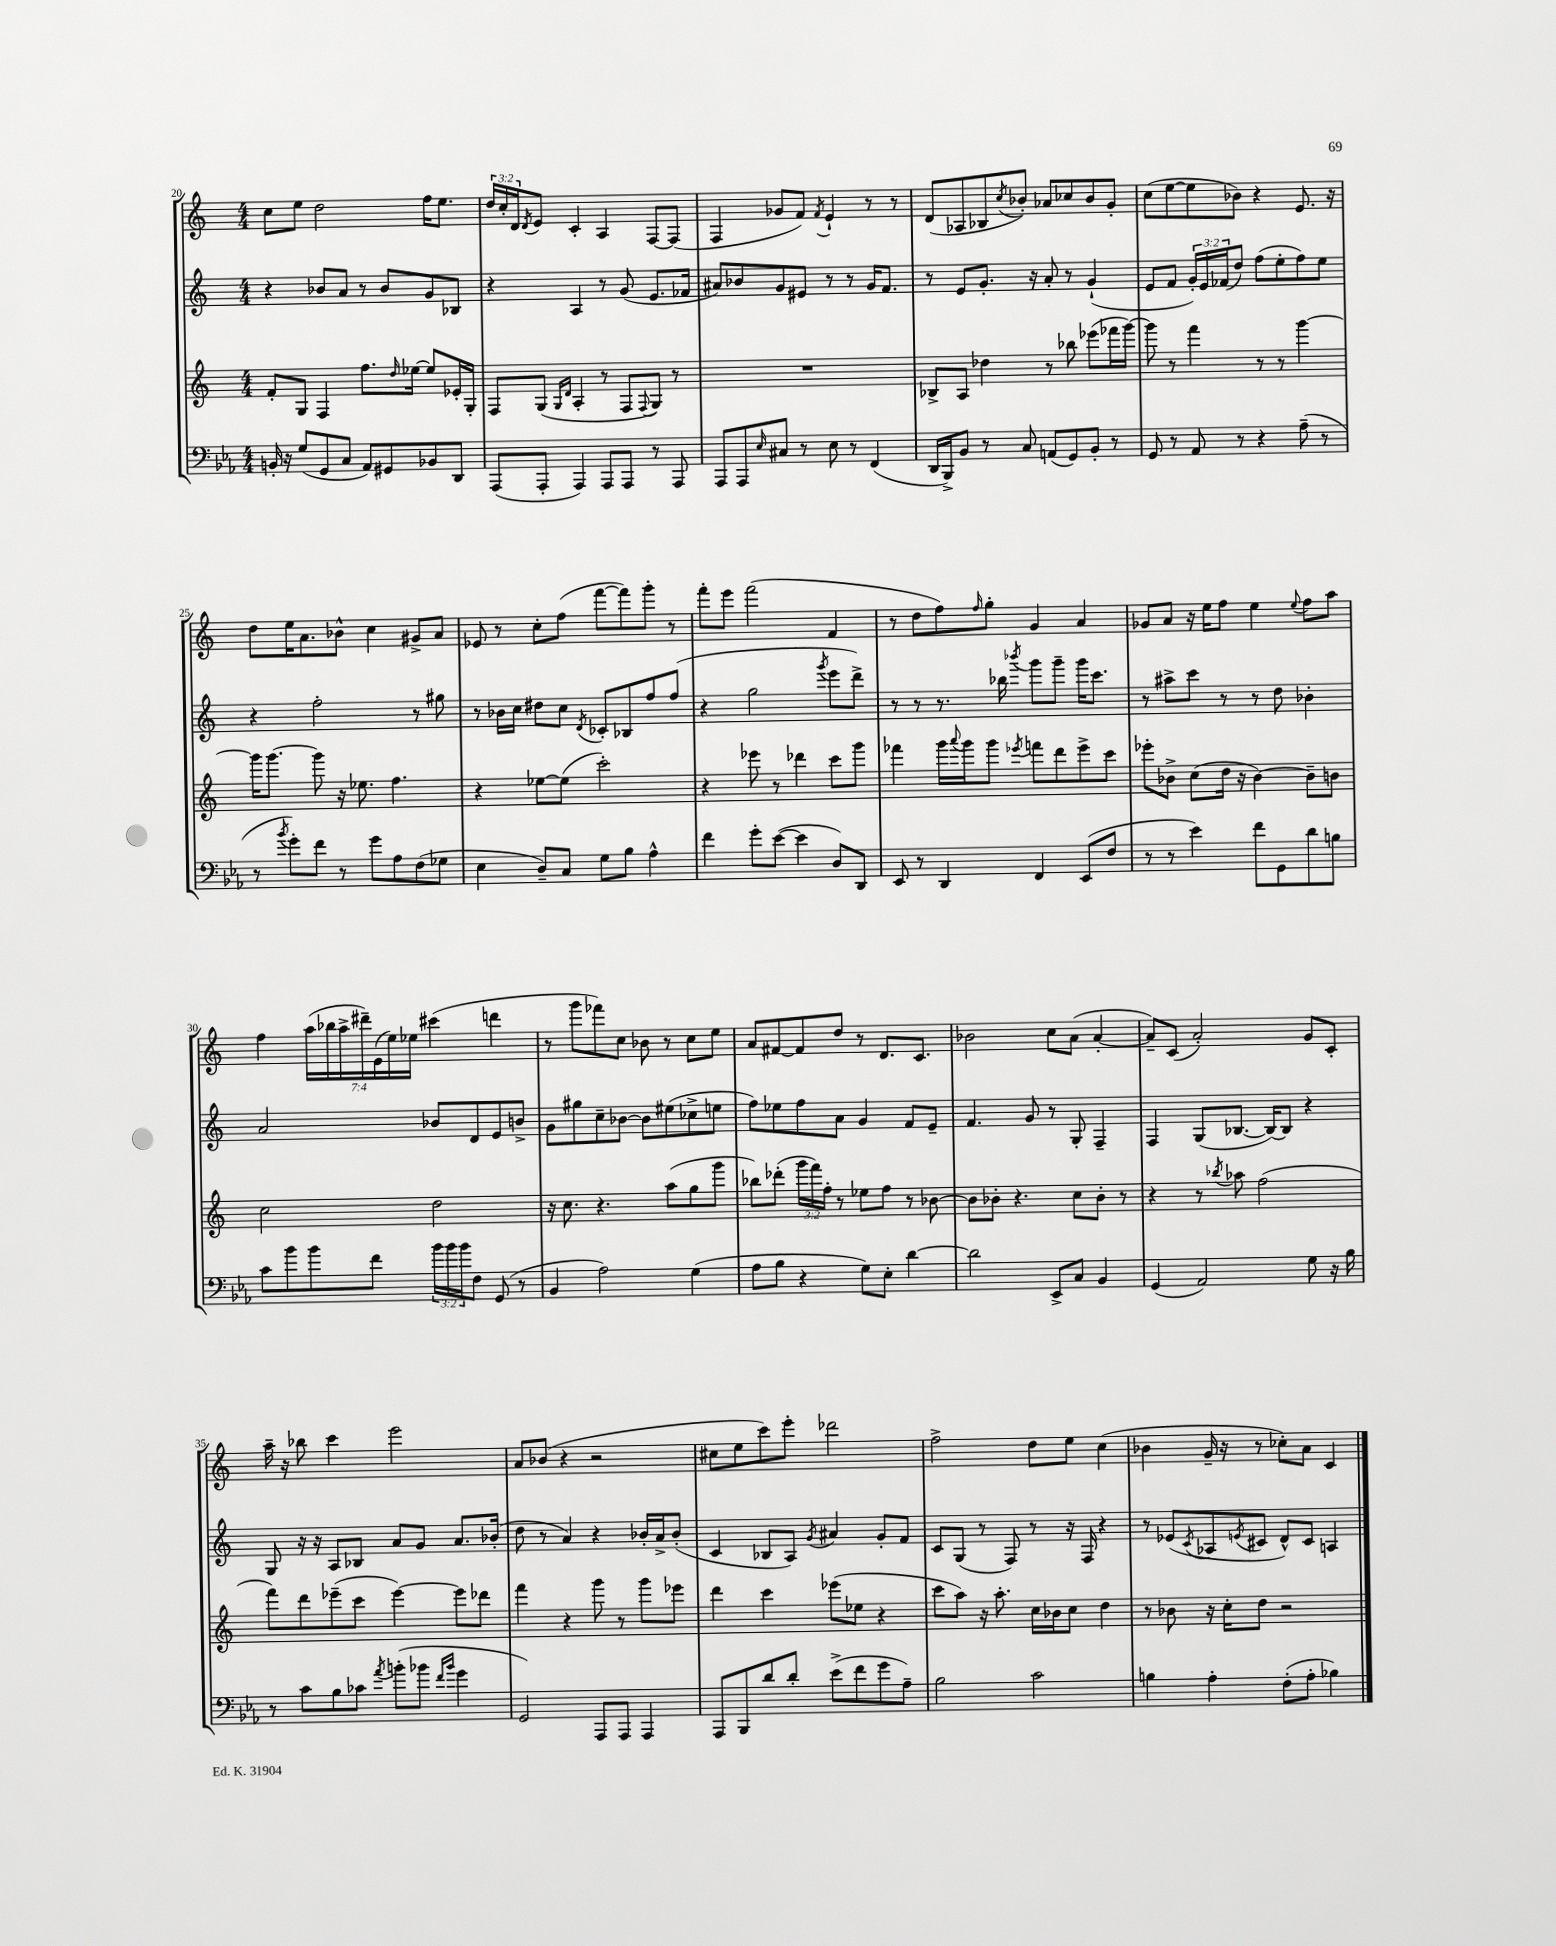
<<
\new StaffGroup <<
\new Staff = "s0" {
    \clef treble \key c \major \numericTimeSignature \time 4/4 \override Staff.TupletNumber.text = #tuplet-number::calc-fraction-text
    c''8 e''8 d''2 f''16 e''8. |
    \tuplet 3/2 { d''16 c''16-. d'16 } \acciaccatura { d'8 } e'8 c'4-. a4 f8~ f8( |
    f4 ges'8 f'8) \acciaccatura { f'8 } e'4-! r8 r8 |
    d'8( aes8 bes8 \acciaccatura { c''8 } bes'8-.) aes'8 ces''8 bes'8 g'8-. |
    c''8( e''8~ e''8 bes'8) r4 e'8. r16 |
    d''8 e''16 a'8. bes'8-^ c''4 gis'8-> a'8 |
    ees'8 r8 c''8-. f''8( f'''8~ f'''8) g'''8-. r8 |
    f'''8-. e'''8 f'''2( f'4 |
    r8 d''8 f''8) \grace { f''16 } g''8-. g'4 a'4 |
    ges'8 a'8 r16 e''16 f''8 e''4 \appoggiatura { e''8 } f''8 a''8 |
    f''4 \tuplet 7/4 { a''16( bes''16 a''16-> dis'''16--) e'16( e''16) ees''16 } cis'''4( d'''4 |
    r8 g'''8 fes'''8) c''8 bes'8 r8 c''8 e''8 |
    a'8 fis'8~ fis'8 d''8 r8 d'8. c'8. |
    bes'2 c''8 a'8( a'4~-. |
    a'8--) c'8( a'2-.) g'8 c'8-. |
    a''16-- r16 bes''8 c'''4 e'''2 |
    a'8 bes'8( r4 r2 |
    cis''8 e''8 c'''8) e'''8-. des'''2 |
    f''2-> d''8 e''8 c''4( |
    bes'4 g'16-- r16 r8 ces''8-.) a'8 c'4 \bar "|." |
}
\new Staff = "s1" {
    \clef treble \key c \major \numericTimeSignature \time 4/4 \override Staff.TupletNumber.text = #tuplet-number::calc-fraction-text
    r4 bes'8 a'8 r8 bes'8 g'8 bes8 |
    r4 a4 r8 g'8( e'8. fes'16 |
    ais'8) bes'8 g'8 eis'8 r8 r8 g'16 f'8. |
    r8 e'8 g'8.-. r16 a'8-. r8 g'4-!( |
    e'8 f'8 \tuplet 3/2 { g'16-.) e'16 fes'16( } d''8) f''8( e''8-. f''8) e''8 |
    r4 f''2-. r8 gis''8 |
    r8 bes'16 c''16 dis''8 c''8 \acciaccatura { d'8 } ces'8-. bes8 f''8 f''8( |
    r4 g''2 \acciaccatura { g'''8 } e'''8 d'''8->) |
    r8 r8 r8. bes''16 \acciaccatura { bes'''8 } g'''8 g'''8-- g'''16 c'''8. |
    r8 ais''8-> c'''8 r8 r8 d''8 bes'4-. |
    a'2 bes'8 d'8 e'8 b'8-> |
    g'8 gis''8 c''8-- bes'8~ bes'8 eis''8( ces''8-> e''8 |
    f''8) ees''8 f''8 a'8 g'4 f'8 e'8-- |
    f'4. g'8 r8 g8-. f4-- |
    f4 g8( bes8.~ bes16~) bes8 r4 |
    g8 r16 r16 a8 bes8 a'8 g'8 a'8. bes'16-.( |
    d''8 r8 a'4) r4 bes'16-. a'16-> bes'8-.( |
    c'4 bes8 a8) \acciaccatura { g'8 } ais'4 g'8-. f'8 |
    c'8 g8( r8 f8) r8 r16 f16 r4 |
    r8 ees'8( \acciaccatura { c'8 } aes8 \acciaccatura { e'8 } cis'8 d'8-^) cis'8 a4 \bar "|." |
}
\new Staff = "s2" {
    \clef treble \key c \major \numericTimeSignature \time 4/4 \override Staff.TupletNumber.text = #tuplet-number::calc-fraction-text
    f'8-. g8 f4 f''8. \grace { d''16 } ees''16~ ees''8 ees'16-. g16-. |
    f8 g8( \grace { g16 d'16 } a4-. r8 f8 \appoggiatura { f8 } g8) r8 |
    R1 |
    bes8-> a8 des''4 r8 bes''8 ees'''8( fes'''16 g'''16~) |
    g'''8 r8 f'''4 r8 r8 g'''4~ |
    g'''16 g'''8.~ g'''8 r16 ees''8. f''4. |
    r4 ees''8~ ees''8( c'''2-.) |
    r4 ees'''8 r8 des'''4 c'''8 g'''8 |
    fes'''4 g'''16 \appoggiatura { a'''8 } g'''16 g'''8 \acciaccatura { ees'''8 } f'''8 d'''8 ees'''8-> c'''8 |
    ees'''8-. bes'8-> c''8( d''16 r16 bes'4~) bes'8-- b'8 |
    c''2 d''2 |
    r16 c''8. r4. a''8( g''8 g'''8 |
    bes''8) des'''8-.( \tuplet 3/2 { g'''16 f'''16) f''16-. } r8 ees''8 f''8 r8 bes'8~ |
    bes'8 bes'8-. r4. c''8 bes'8-. r8 |
    r4 r8 \acciaccatura { bes''8 } aes''8 f''2( |
    f'''8) d'''8 ees'''8--( c'''8 ees'''4~) ees'''8 des'''8 |
    f'''4 r4 g'''8 r8 g'''8 ees'''8 |
    d'''4 c'''4 ees'''8( ees''8 r4 |
    c'''8 a''8) r16 a''8.-. c''16 bes'16 c''8 d''4 |
    r8 bes'8 r16 c''16-. d''8 r2 \bar "|." |
}
\new Staff = "s3" {
    \clef bass \key ees \major \numericTimeSignature \time 4/4 \override Staff.TupletNumber.text = #tuplet-number::calc-fraction-text
    b,16-. r16 g8( g,8 c8 aes,8) gis,8 bes,8 d,8 |
    aes,,8( aes,,8-. aes,,4) aes,,8 aes,,8 r8 aes,,8 |
    aes,,8 aes,,8 \grace { ees16 } cis8 r8 ees8 r8 f,4( |
    d,16 bes,,16->) bes,8 r8 c8 a,8( g,8) bes,8-. r8 |
    g,8 r8 aes,8 r8 r4 aes8--( r8 |
    r8 \acciaccatura { bes'8 } g'8-.) f'8 r8 g'8 aes8 f8( ges8 |
    ees4 d8--) c8 g8 bes8 aes4-^ |
    f'4 g'8-. ees'8~( ees'4 d8) d,8 |
    ees,8 r8 d,4 f,4 ees,8( f8 |
    r8 r8 ees'4) f'8 g,8 d'8 b8 |
    c'8 bes'8 bes'8 f'8 \tuplet 3/2 { bes'16 bes'16 bes'16 } f8 g,8( r8 |
    bes,4 aes2) g4( |
    aes8 bes8 r4 g8) ees8-. d'4~ |
    d'2 ees,8-> c8 bes,4 |
    g,4( aes,2) g8 r16 bes16 |
    r8 c'8 bes8 ces'8 \acciaccatura { aes'8 } b'8-.( bes'8 \grace { f'16 bes'16 } g'4 |
    g,2) aes,,8 aes,,8 aes,,4 |
    aes,,8 bes,,8 d'8 d'8-. ees'8->( f'8 g'8 aes8--) |
    bes2 c'2 |
    b4 aes4-. f8-.( aes8-. bes4) \bar "|." |
}
>>
>>
\layout { \context { \Score currentBarNumber = #20 } }
